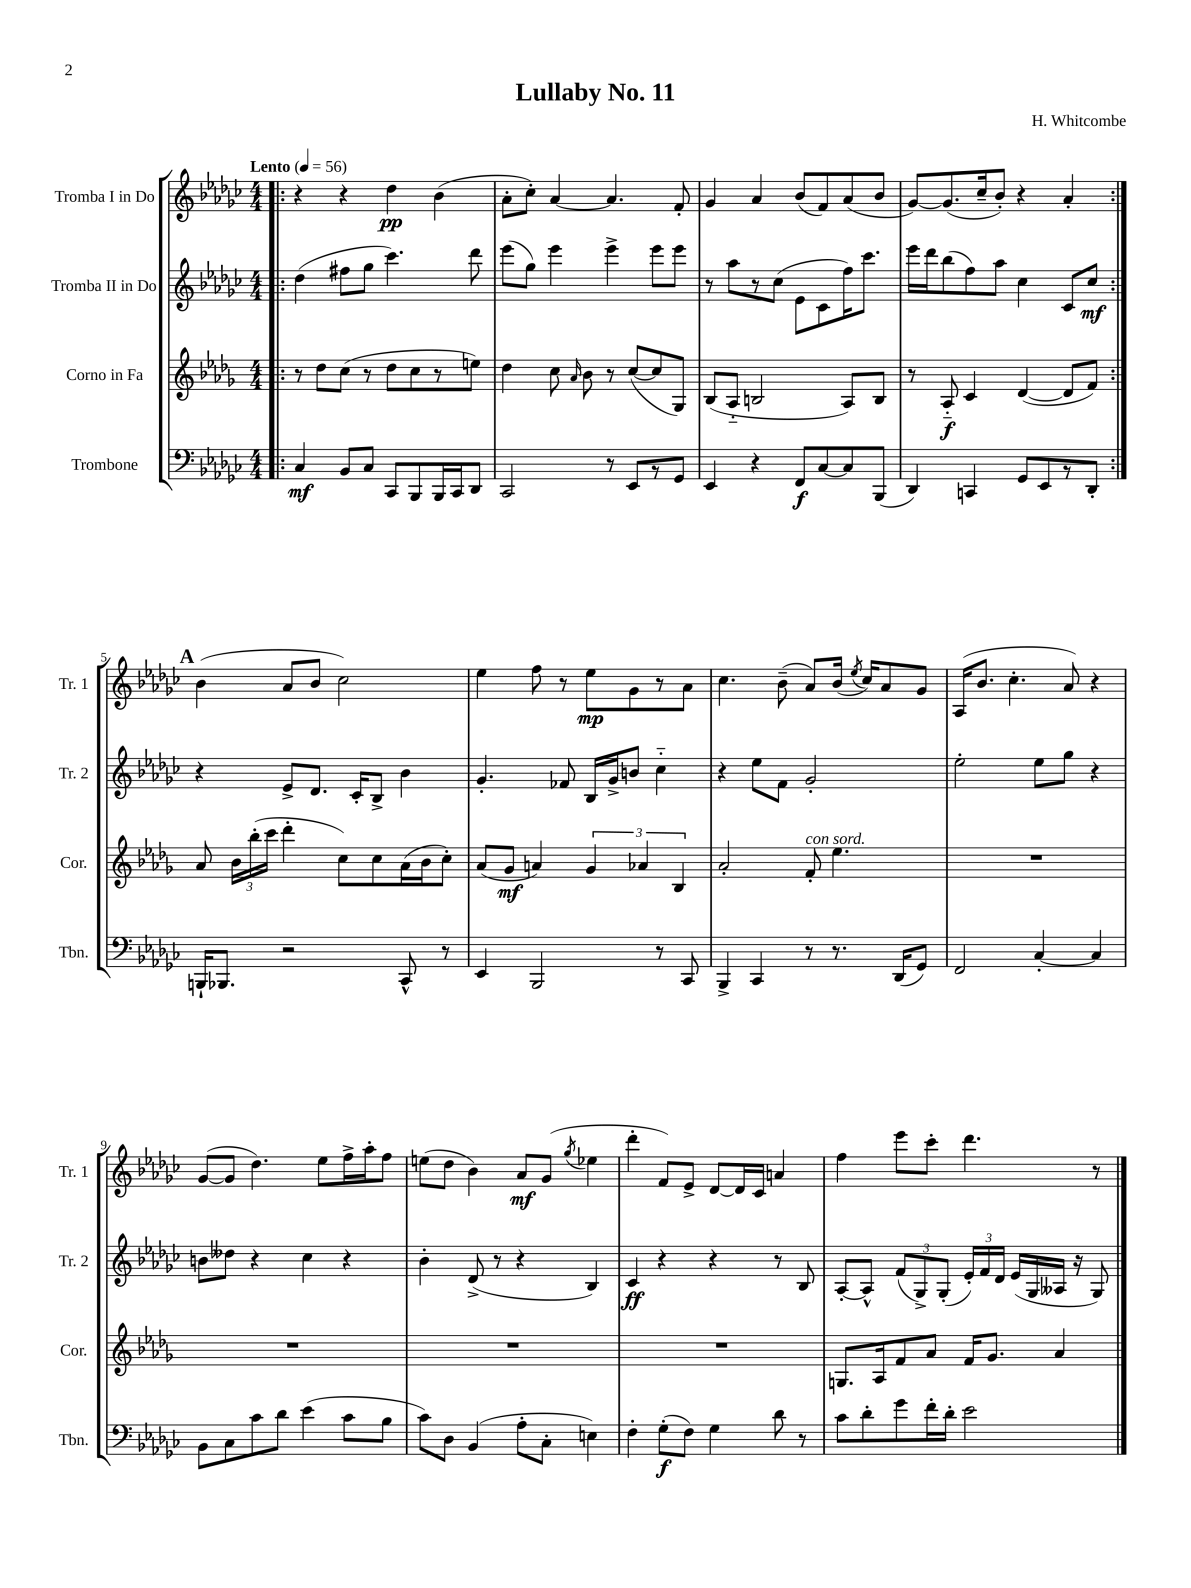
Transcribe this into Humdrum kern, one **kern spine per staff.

**kern	**kern	**kern	**kern
*staff4	*staff3	*staff2	*staff1
*clefF4	*clefG2	*clefG2	*clefG2
*k[b-e-a-d-g-c-]	*k[b-e-a-d-g-]	*k[b-e-a-d-g-c-]	*k[b-e-a-d-g-c-]
*M4/4	*M4/4	*M4/4	*M4/4
*MM56	*MM56	*MM56	*MM56
=!|:	=!|:	=!|:	=!|:
4C-/	8r	(4dd-\	4r
.	8dd-\L	.	.
8BB-/L	(8cc\J	8ff#\L	4r
8C-/J	8r	8gg-\J	.
8CC-/L	8dd-\L	4.ccc-\)	4dd-\
8BBB-/	8cc\	.	.
16BBB-/L	8r	.	(4b-\
16CC-/J	.	.	.
8DD-/J	8ee\J)	8ddd-\	.
=	=	=	=
2CC-/	4dd-\	(8eee-\L	8a-'\L
.	.	8gg-\J)	8cc-'\J)
.	8cc\	4eee-\	[4a-/
.	16qqa-/	.	.
.	8b-\	.	.
8r	8r	4eee-^\	4.a-/]
8EE-/L	([8cc/L	.	.
8r	8cc/]	8eee-\L	.
8GG-/J	8G-/J)	8eee-\J	8f'/
=	=	=	=
4EE-/	(8B-/L	8r	4g-/
.	8A-'~/J	8aa-\L	.
4r	2B/	8r	4a-/
.	.	(8cc-\J	.
8FF/L	.	8e-\L	(8b-/L
[8C-/	.	8c-\	8f/)
8C-/]	8A-/L)	16ff\K)	(8a-/
.	.	8.ccc-\J	.
(8BBB-/J	8B/J	.	8b-/J
=	=	=	=
4DD-/)	8r	16eee-\LL	[8g-/L)
.	.	16ddd-\J	.
.	8A-'~/	(8bb-\	(8.g-/]
4CC/	4c/	8ff\)	.
.	.	.	16cc-~/k
.	.	8aa-\J	8b-'/J)
8GG-/L	([4d-/	4cc-\	4r
8EE-/	.	.	.
8r	8d-/]L	8c-/L	4a-'/
8DD-'/J	8f/J)	8cc-/J	.
=:|!	=:|!	=:|!	=:|!
16BBB`/LK	8a-/	4r	(4b-\
8.BBB-/J	.	.	.
.	24b-\LL	.	.
.	(24bb-'\	.	.
.	24ccc\JJ	.	.
2r	4ddd-'\	8e-^/L	8a-/L
.	.	8.d-/J	8b-/J
.	8cc\L)	.	2cc-\)
.	.	16c-'/LK	.
.	8cc\	8B-^/J	.
8CC-^^/	(16a-\L	4b-\	.
.	16b-\J	.	.
8r	8cc'\J)	.	.
=	=	=	=
4EE-/	(8a-/L	4.g-'/	4ee-\
.	8g-/J	.	.
2BBB-/	4a/)	.	8ff\
.	.	8f-/	8r
.	6g-/	16B-/LL	8ee-\L
.	.	16g-^/J	.
.	.	8b/J	8g-\
.	6a-/	.	.
8r	.	4cc-'~\	8r
.	6B-/	.	.
8CC-/	.	.	8a-\J
=	=	=	=
4BBB-^/	2a-'/	4r	4.cc-\
4CC-/	.	8ee-\L	.
.	.	8f\J	(8b-~\
8r	8f'/	2g-'/	8a-/L)
8.r	4.ee-\	.	(16b-/Jk
.	.	.	8qee-/
.	.	.	16cc-/LK)
.	.	.	8a-/
(16DD-/LK	.	.	.
8GG-/J)	.	.	8g-/J
=	=	=	=
2FF/	1r	2ee-'\	(16A-/LK
.	.	.	8.b-/J
.	.	.	4.cc-'\
[4C-'/	.	8ee-\L	.
.	.	8gg-\J	8a-/)
4C-/]	.	4r	4r
=	=	=	=
8BB-\L	1r	8b\L	([8g-/L
8C-\	.	8dd--\J	8g-/]J
8c-\	.	4r	4.dd-\)
8d-\J	.	.	.
(4e-\	.	4cc-\	.
.	.	.	8ee-\L
8c-\L	.	4r	16ff^\L
.	.	.	16aa-'\J
8B-\J	.	.	8ff\J
=	=	=	=
8c-\L)	1r	4b-'\	(8ee\L
8D-\J	.	.	8dd-\J
(4BB-/	.	(8d-^/	4b-\)
.	.	8r	.
8A-'\L	.	4r	8a-/L
8C-'\J	.	.	(8g-/J
.	.	.	8qgg-/
4E\)	.	4B-/)	4ee-\
=	=	=	=
4F'\	1r	4c-/	4ddd-'\
(8G-'\L	.	4r	8f/L)
8F\J)	.	.	8e-^/J
4G-\	.	4r	[8d-/L
.	.	.	16d-/]L
.	.	.	16c-/JJ
8d-\	.	8r	4a/
8r	.	8B-/	.
=	=	=	=
8c-\L	8.G/L	[8A-'/L	4ff\
8d-'\	.	8A-^^/]J	.
.	16A-/k	.	.
8g-\	8f/	(12f/L	8eee-\L
.	.	12G-^/)	.
16f'\L	8a-/J	.	8ccc-'\J
.	.	(12G-'/J	.
16d-'\JJ	.	.	.
2e-\	16f/LK	24e-'/LL)	4.ddd-\
.	.	24f/	.
.	8.g-/J	.	.
.	.	24d-/JJ	.
.	.	(16e-/LL	.
.	.	16G-/	.
.	4a-/	16A--/JJ	.
.	.	16r	.
.	.	8G-/)	8r
==	==	==	==
*-	*-	*-	*-
